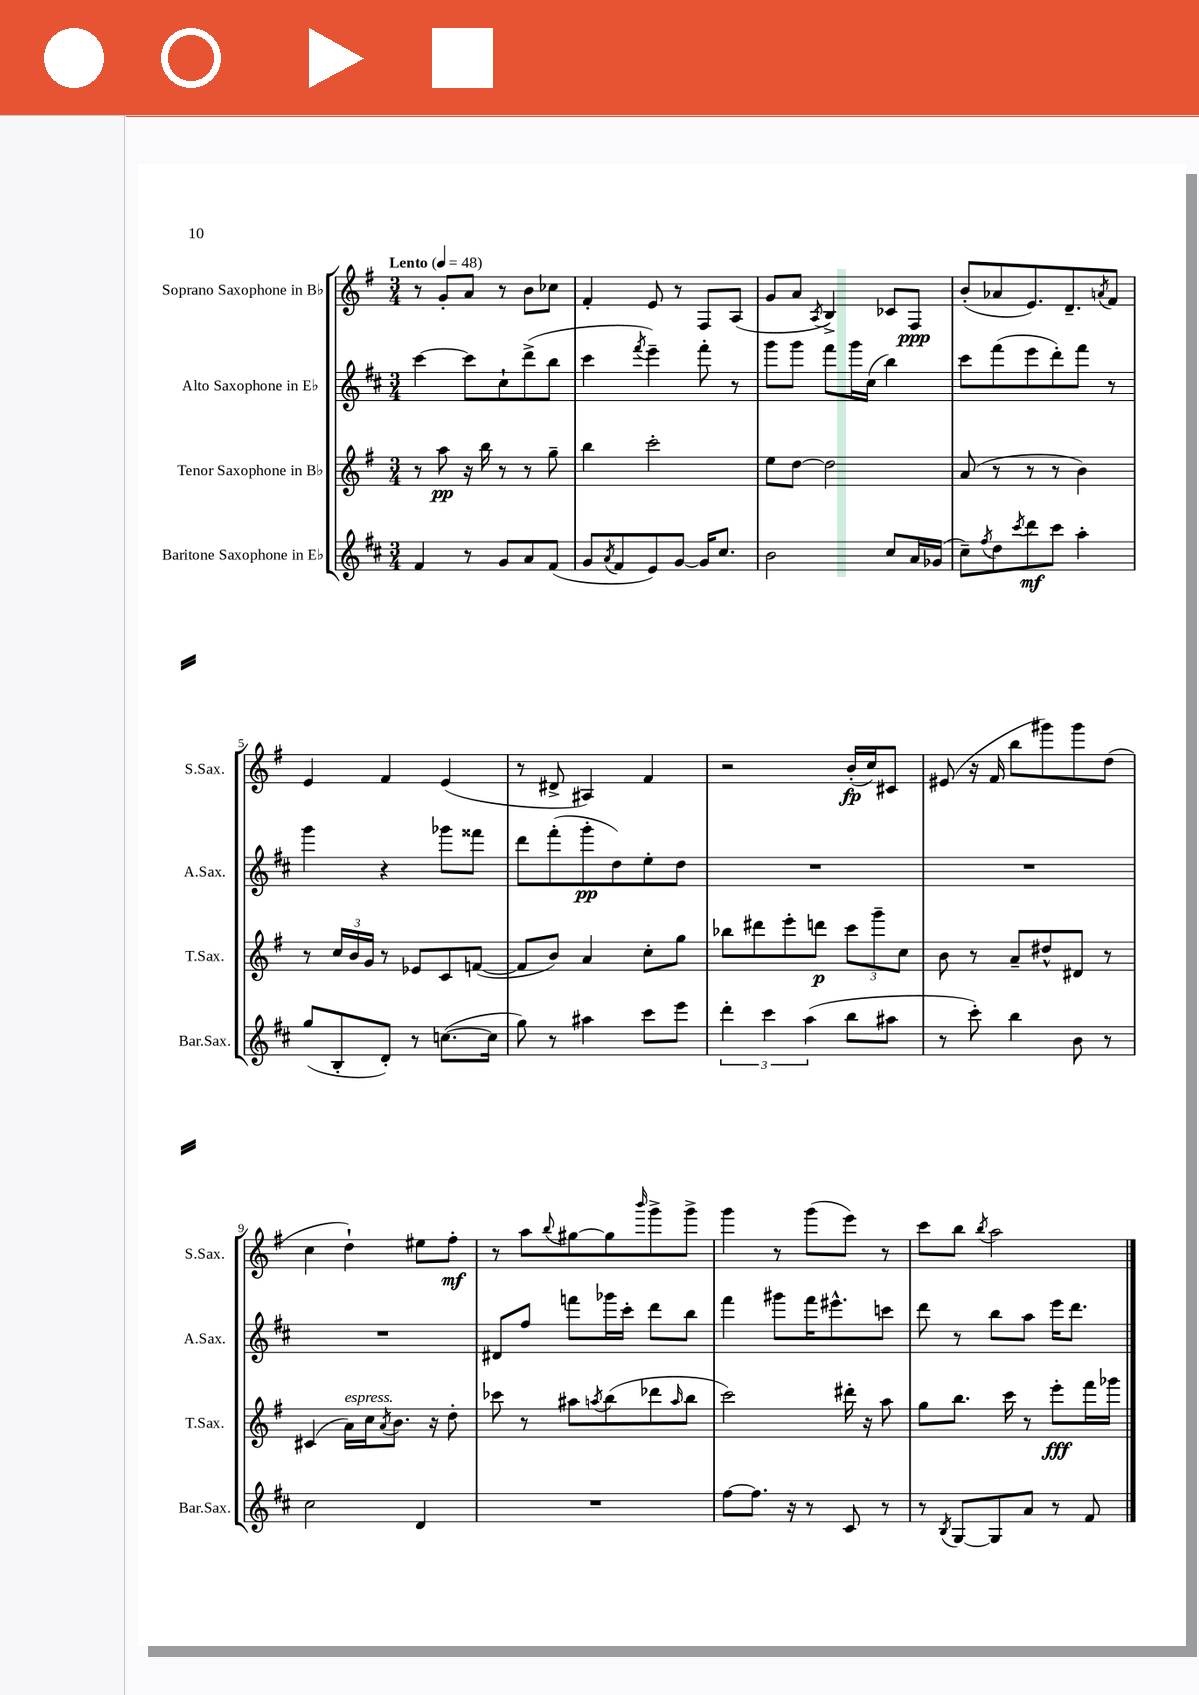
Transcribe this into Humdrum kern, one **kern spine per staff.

**kern	**dynam	**kern	**dynam	**kern	**dynam	**kern	**dynam
*part4	*part4	*part3	*part3	*part2	*part2	*part1	*part1
*staff4	*staff4	*staff3	*staff3	*staff2	*staff2	*staff1	*staff1
*I"Baritone Saxophone in E♭	*	*I"Tenor Saxophone in B♭	*	*I"Alto Saxophone in E♭	*	*I"Soprano Saxophone in B♭	*
*I'Bar.Sax.	*	*I'T.Sax.	*	*I'A.Sax.	*	*I'S.Sax.	*
*clefG2	*	*clefG2	*	*clefG2	*	*clefG2	*
*k[f#c#]	*	*k[f#]	*	*k[f#c#]	*	*k[f#]	*
*M3/4	*	*M3/4	*	*M3/4	*	*M3/4	*
*MM48	*	*MM48	*	*MM48	*	*MM48	*
=1	=1	=1	=1	=1	=1	=1	=1
!	!	!	!	!	!	!LO:TX:a:B:t=Lento	!
4f#/	.	8r	.	[4ccc#\	.	8r	.
.	.	8aa\	pp	.	.	8g'/L	.
8r	.	16r	.	8ccc#\L]	.	8a/J	.
.	.	16bb\	.	.	.	.	.
8g/L	.	8r	.	8cc#`\	.	8r	.
8a/	.	8r	.	(8ddd^\	.	8b\L	.
(8f#/J	.	8gg~\	.	8bb\J	.	8cc-X\J	.
=2	=2	=2	=2	=2	=2	=2	=2
8g/L	.	4bb\	.	4ccc#\	.	4f#'/	.
8qa/	.	.	.	.	.	.	.
8f#/	.	.	.	.	.	.	.
.	.	.	.	8qfff#/	.	.	.
8e/)	.	2ccc'\	.	4eee~\)	.	8e/	.
[8g/J	.	.	.	.	.	8r	.
16g/KL]	.	.	.	8fff#'\	.	8F#/L	.
8.cc#/J	.	.	.	.	.	.	.
.	.	.	.	8r	.	(8A/J	.
=3	=3	=3	=3	=3	=3	=3	=3
2b\	.	8ee\L	.	8ggg\L	.	8g/L	.
.	.	[8dd\J	.	8ggg\J	.	8a/J	.
.	.	.	.	.	.	8qA/	.
.	.	2dd\]	.	8fff#\L	.	4B^/)	.
.	.	.	.	16ggg\L	.	.	.
.	.	.	.	(16cc#\JJ	.	.	.
8cc#/L	.	.	.	4bb\)	.	8c-X/L	.
16a/L	.	.	.	.	.	8F#/J	ppp
(16g-X/JJ	.	.	.	.	.	.	.
=4	=4	=4	=4	=4	=4	=4	=4
8cc#~\L)	.	(8a/	.	8ccc#\L	.	(8b'/L	.
8qff#/	.	.	.	.	.	.	.
8dd\	.	8r	.	(8fff#\	.	8a-X/	.
8qccc#/	.	.	.	.	.	.	.
8ddd\	mf	8r	.	8eee\	.	8.e/)	.
8ccc#\J	.	8r	.	8ddd'\)	.	.	.
.	.	.	.	.	.	8.d~/	.
4aa'\	.	4b\)	.	8fff#\J	.	.	.
.	.	.	.	.	.	8qan/	.
.	.	.	.	8r	.	8f#/J	.
!!LO:LB:g=z
=5	=5	=5	=5	=5	=5	=5	=5
(8gg/L	.	8r	.	4ggg\	.	4e/	.
8B'/	.	24cc/LL	.	.	.	.	.
.	.	24b/	.	.	.	.	.
.	.	24g/JJ	.	.	.	.	.
8d'/J)	.	8r	.	4r	.	4f#/	.
8r	.	8e-X/L	.	.	.	.	.
([8.ccn\L	.	8c/	.	8ggg-X\L	.	(4e/	.
.	.	([8fn/J	.	8fff##X\J	.	.	.
16cc\Jk]	.	.	.	.	.	.	.
=6	=6	=6	=6	=6	=6	=6	=6
8gg\)	.	8f/L]	.	8ddd\L	.	8r	.
8r	.	8b/J)	.	(8fff#'\	.	8d#X^/	.
4aa#X\	.	4a/	.	8ggg'\	pp	4A#X/)	.
.	.	.	.	8dd\)	.	.	.
8ccc#\L	.	8cc'\L	.	8ee'\	.	4f#/	.
8eee\J	.	8gg\J	.	8dd\J	.	.	.
=7	=7	=7	=7	=7	=7	=7	=7
6ddd'\	.	8bb-X\L	.	2.r	.	2r	.
.	.	8ddd#X\	.	.	.	.	.
6ccc#\	.	.	.	.	.	.	.
.	.	8eee'\	.	.	.	.	.
(6aa\	.	.	.	.	.	.	.
.	.	8dddn\J	p	.	.	.	.
8bb\L	.	12ccc\L	.	.	.	(16b'/LL	fp
.	.	.	.	.	.	16cc/J)	.
.	.	12ggg~\	.	.	.	.	.
8aa#X\J	.	.	.	.	.	8c#X/J	.
.	.	12cc\J	.	.	.	.	.
=8	=8	=8	=8	=8	=8	=8	=8
8r	.	8b\	.	2.r	.	(8e#X/	.
8ccc#'\)	.	8r	.	.	.	16r	.
.	.	.	.	.	.	16f#/	.
4bb\	.	8a~/L	.	.	.	8bb\L	.
.	.	8dd#X^^/	.	.	.	8ggg#X\)	.
8b\	.	8d#X/J	.	.	.	8ggg#\	.
8r	.	8r	.	.	.	(8dd\J	.
!!LO:LB:g=z
=9	=9	=9	=9	=9	=9	=9	=9
2cc#\	.	(4c#X/	.	2.r	.	4cc\	.
!	!	!LO:TX:a:i:t=espress.	!	!	!	!	!
.	.	16a\LL)	.	.	.	4dd`\)	.
.	.	16cc\J	.	.	.	.	.
.	.	8qa/	.	.	.	.	.
.	.	8.b\J	.	.	.	.	.
4d/	.	.	.	.	.	8ee#X\L	.
.	.	16r	.	.	.	.	.
.	.	8dd'\	.	.	.	8ff#'\J	mf
=10	=10	=10	=10	=10	=10	=10	=10
2.r	.	8ccc-X\	.	8d#X/L	.	8r	.
.	.	8r	.	8ff#/J	.	8aa\L	.
.	.	.	.	.	.	8qqbb/	.
.	.	8aa#X\L	.	8fffn\L	.	[8gg#X\	.
.	.	8qaan/	.	.	.	.	.
.	.	(8bb\	.	16ggg-X\L	.	8gg#\]	.
.	.	.	.	16ccc#'\JJ	.	.	.
.	.	.	.	.	.	16qqbbb/	.
.	.	8ddd-X\	.	8ddd\L	.	8ggg^\	.
.	.	16qqaa/	.	.	.	.	.
.	.	8bb\J	.	8bb\J	.	8ggg^\J	.
=11	=11	=11	=11	=11	=11	=11	=11
[8ff#\L	.	2ccc\)	.	4fff#\	.	4ggg\	.
8.ff#\J]	.	.	.	.	.	.	.
.	.	.	.	8ggg#X\L	.	8r	.
16r	.	.	.	.	.	.	.
8r	.	.	.	16fff#\K	.	(8ggg\L	.
.	.	.	.	8.eee#X^^\	.	.	.
8c#/	.	16ddd#X'\	.	.	.	8eee\J)	.
.	.	16r	.	.	.	.	.
8r	.	8aa\	.	8cccn\J	.	8r	.
=12	=12	=12	=12	=12	=12	=12	=12
8r	.	8gg\L	.	8ddd\	.	8ccc\L	.
8qB/	.	.	.	.	.	.	.
[8G/L	.	8.bb\J	.	8r	.	8bb\J	.
.	.	.	.	.	.	8qbb/	.
8G/]	.	.	.	8bb\L	.	2aa\	.
.	.	16ccc\	.	.	.	.	.
8a/J	.	8r	.	8aa\J	.	.	.
8r	.	8eee'\L	fff	16eee\KL	.	.	.
.	.	.	.	8.ddd\J	.	.	.
8f#/	.	16fff#\L	.	.	.	.	.
.	.	16ggg-X\JJ	.	.	.	.	.
==	==	==	==	==	==	==	==
*-	*-	*-	*-	*-	*-	*-	*-
